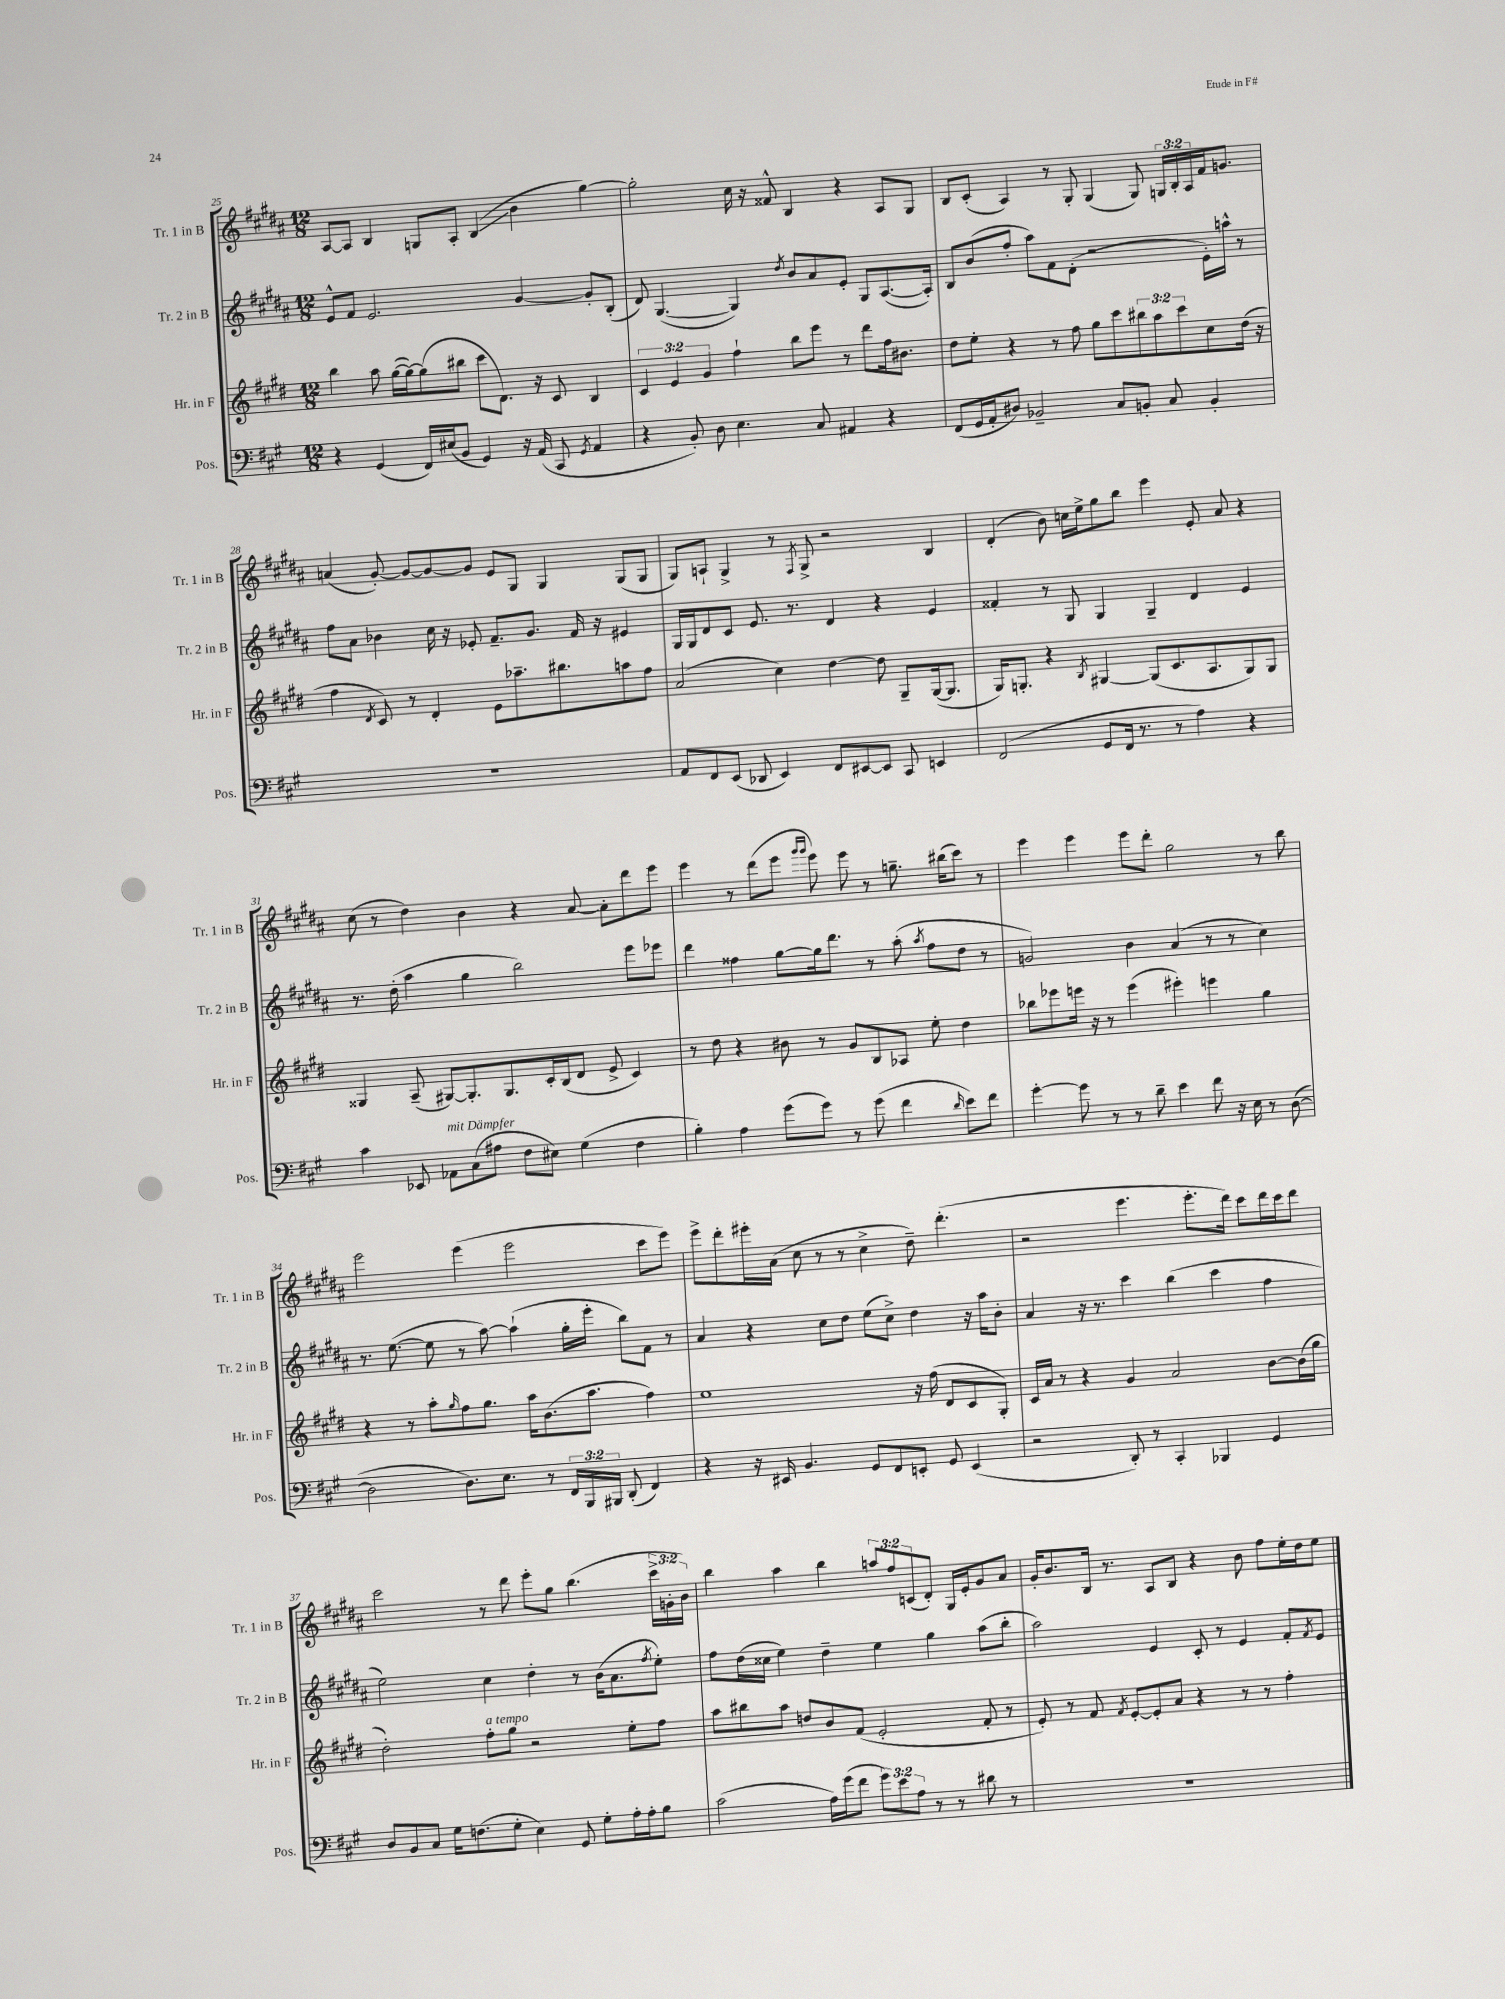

**kern	**kern	**kern	**kern
*staff4	*staff3	*staff2	*staff1
*clefF4	*clefG2	*clefG2	*clefG2
*k[f#c#g#]	*k[f#c#g#d#]	*k[f#c#g#d#a#]	*k[f#c#g#d#a#]
*M12/8	*M12/8	*M12/8	*M12/8
4r	4bb	8e^^	[8A#
.	.	8f#	8A#]
(4GG#	8aa	2.e	4B
.	([16gg#	.	.
.	16gg#_)	.	.
16FF#)	(8gg#]	.	8G
(16E#	.	.	.
8BB	8bb#	.	8A#'
4GG#)	8ccc#	.	(4B
.	8.d#)	.	.
16r	.	[4g#	4b
(16AA	16r	.	.
8CC#	8c#	.	.
8qGG#	.	.	.
4AA	4B	8g#']	[4gg#)
.	.	(8B'	.
=	=	=	=
4r	6c#	8d#)	2gg#']
.	.	([4.G#	.
.	6e	.	.
8BB')	.	.	.
.	6g#	.	.
8D	.	.	.
4.E	4ff#`	4G#])	16cc#
.	.	.	16r
.	.	.	8f##^^
.	.	8qdd#	.
.	8bb	8b	4B
8C#	8eee	8a#	.
4AA#	8r	8e'	4r
.	8ddd#	8G#	.
4r	16ff#	([8.A#	8A#
.	8.b#	.	.
.	.	.	8G#
.	.	16A#'])	.
=	=	=	=
(8FF#	8dd#	8B	8B
16GG#	8ee'	(8b	(8c#'
16AA'	.	.	.
8D#)	4r	8ff#'	4A#)
2BB-~	.	8aa#)	.
.	8r	8f#	8r
.	8ff#	(8d#'	8G#'
.	8gg#	2r	(4G#
8C#	8ccc#	.	.
8BB'	12bb#	.	8G#)
.	12aa	.	.
8C#	.	.	24G
.	12ccc#	.	24B'
.	.	.	24A#
4BB'	8cc#	16e')	16f#
.	.	16aa^^	8.g
.	(16dd#	8r	.
.	16r	.	.
=	=	=	=
1.r	4ff#	8ff#	(4a
.	.	8a#	.
.	8qd#	.	.
.	8c#)	4b-	[8g#')
.	8r	.	8g#_
.	4d#'	16cc#	8g#_
.	.	16r	.
.	.	8e-'	8g#]
.	8e	8.f#~	8e
.	8.aa-~	.	8G#
.	.	8.g#	.
.	.	.	4G#
.	8.bb#	.	.
.	.	16f#	.
.	.	16r	.
.	8aa	4e#	(8G#
.	8ff#	.	8G#
=	=	=	=
8AA	(2a	16G#	8G#)
.	.	16G#	.
8FF#	.	8d#	8A`
(8EE	.	8c#	4G#^
8DD-	.	8.e	.
4EE)	4cc#)	.	8r
.	.	8.r	.
.	.	.	8qF#
.	.	.	8G#^
8FF#	[4dd#	4d#	2r
[8EE#	.	.	.
8EE#]	8dd#]	4r	.
8CC#	8G#~	.	.
4EE	([16G#	4e	4B
.	8.G#]	.	.
=	=	=	=
(2FF#	16G#)	4f##'	(4d#'
.	8.G'	.	.
.	4r	8r	8b)
.	.	8G#	16cc
.	.	.	16ee^
.	8qB	.	.
8GG#	[4G#	4G#	8gg#
16FF#	.	.	8bb
8.r	.	.	.
.	(8G#]	4G#~	4eee
8r	8.c#	.	.
4A)	.	4d#	8e'
.	8.A	.	.
.	.	.	8a#
4r	8G#)	4e	4r
.	8G#	.	.
=	=	=	=
4c#	4G##	8.r	(8cc#
.	.	.	8r
.	.	(16dd#'	.
8EE-	(8A~	4aa#	4dd#)
8AA-	[8G#)	.	.
(8C#	8.G#']	4gg#	4b
8A#	.	.	.
.	8.G#	.	.
8F#	.	2bb)	4r
8E#)	16c#'	.	.
.	(16B	.	.
(4G#	8d#	.	[8a#
.	8e^	.	8a#']
4F#	4c#)	8eee	8ddd#
.	.	8eee-	8eee
=	=	=	=
4B')	8r	4ddd#	4eee
.	8dd#	.	.
4A	4r	4ff##	8r
.	.	.	(8ddd#
(8g#	8b#	[8gg#	8eee
.	.	.	16qqggg#
.	.	.	16qqggg#
8g#)	8r	16gg#]	8eee)
.	.	8.ddd#	.
8r	8g#	.	8eee
(8g#	8B	8r	8r
4f#	8A-	(8aa#'	8.gg~
.	.	8qaa#	.
.	8ee'	8ff##	.
.	.	.	(16bb#
16qqd	.	.	.
8e)	4dd#	8dd#	8ccc#)
8f#	.	8r	8r
=	=	=	=
[4g#'	8bb-	2g)	4eee
.	8eee-	.	.
8g#]	16eee	.	4eee
.	16r	.	.
8r	8r	.	.
8r	(4eee	4b	8eee
8d~	.	.	8ddd#'
4e	4eee#')	(4a#	2gg#
8f#	4eee	8r	.
16r	.	8r	.
16E	.	.	.
8r	4gg#	4cc#)	8r
([8D	.	.	8bb
=	=	=	=
2D]	4r	8.r	2eee
.	.	([8.ee	.
.	8r	.	.
.	8aa'	8ee]	.
.	16qqgg#	.	.
8.D)	8ff#	8r	(4eee
.	8.gg#	[8aa#)	.
8.E	.	.	.
.	.	(4aa#`]	2eee
.	16aa	.	.
8r	(8.b	.	.
24FF#	.	16gg#'	.
24BBB	.	.	.
.	8.aa	16eee'	.
24BBB#	.	.	.
(8DD'	.	8bb)	.
4FF#)	4ff#)	8f#	8ccc#
.	.	8r	8eee)
=	=	=	=
4r	1ee	4a#	8eee^
.	.	.	8ddd#'
16r	.	4r	16eee#'
16EE#	.	.	(16a#
4.BB	.	.	8cc#
.	.	8cc#	8r
.	.	8dd#	8r
8GG#	.	(8ee	4cc#^
8FF#	.	8cc#^)	.
8EE'	16r	4dd#	8dd#~)
.	(16ff#	.	.
8GG#	8d#	.	(4.ddd#'
(4EE	8c#	16r	.
.	.	16aa#	.
.	8G#')	8b'	.
=	=	=	=
2r	16c#	4a#	2r
.	16a	.	.
.	8r	.	.
.	4r	16r	.
.	.	8.r	.
8DD')	4g#	4ccc#	4.eee
8r	.	.	.
4CC#'	2a	(4bb	.
.	.	.	8.eee'
4BBB-	.	4ccc#	.
.	.	.	16ddd#)
.	.	.	8ccc#
4GG#	[8b	4ff#	16ddd#
.	.	.	16ccc#
.	(16b]	.	8ddd#
.	16gg#	.	.
=	=	=	=
8D	2dd#')	2ee)	2ccc#
8BB	.	.	.
8C#	.	.	.
16G#	.	.	.
(8.F	.	.	.
.	8ff#'	4cc#	8r
8G#'	8gg#	.	8ddd#
4E)	2r	4dd#'	8eee'
.	.	.	8gg#
8GG#	.	8r	(4.bb
8G#'	.	(16b	.
.	.	8.a#	.
16A'	8ee'	.	.
16A'	.	.	.
.	.	8qff#	.
8B	8ff#	8ee')	24ccc#^
.	.	.	24g'
.	.	.	24b)
=	=	=	=
(2c#	8aa	8ff#	4bb
.	8bb#	(16dd#	.
.	.	16cc##	.
.	8aa	4ee)	4aa#
.	8dd	.	.
16A)	8b	4dd#~	4bb
(16g#	.	.	.
8f#	(8f#	.	.
12g#)	2e'	4ee	12aa
12e	.	.	12ff#
12A	.	.	(12c
8r	.	4gg#	8d#')
8r	.	.	16G#
.	.	.	16e'
8d#	8f#'	(8aa#	8g#
8r	8r	8bb'	8a#
=	=	=	=
1.r	8e')	2aa#)	16g#'
.	.	.	8.b
.	8r	.	.
.	8f#	.	16B
.	.	.	8.r
.	8qf#	.	.
.	[8e'	.	.
.	8e']	4e	8A#
.	8a	.	8B
.	4r	8c#'	4r
.	.	8r	.
.	8r	4e	8b
.	8r	.	8ff#
.	4ff#'	8f#'	16ee'
.	.	.	16dd#
.	.	8qf#	.
.	.	8e	8ee
==	==	==	==
*-	*-	*-	*-
